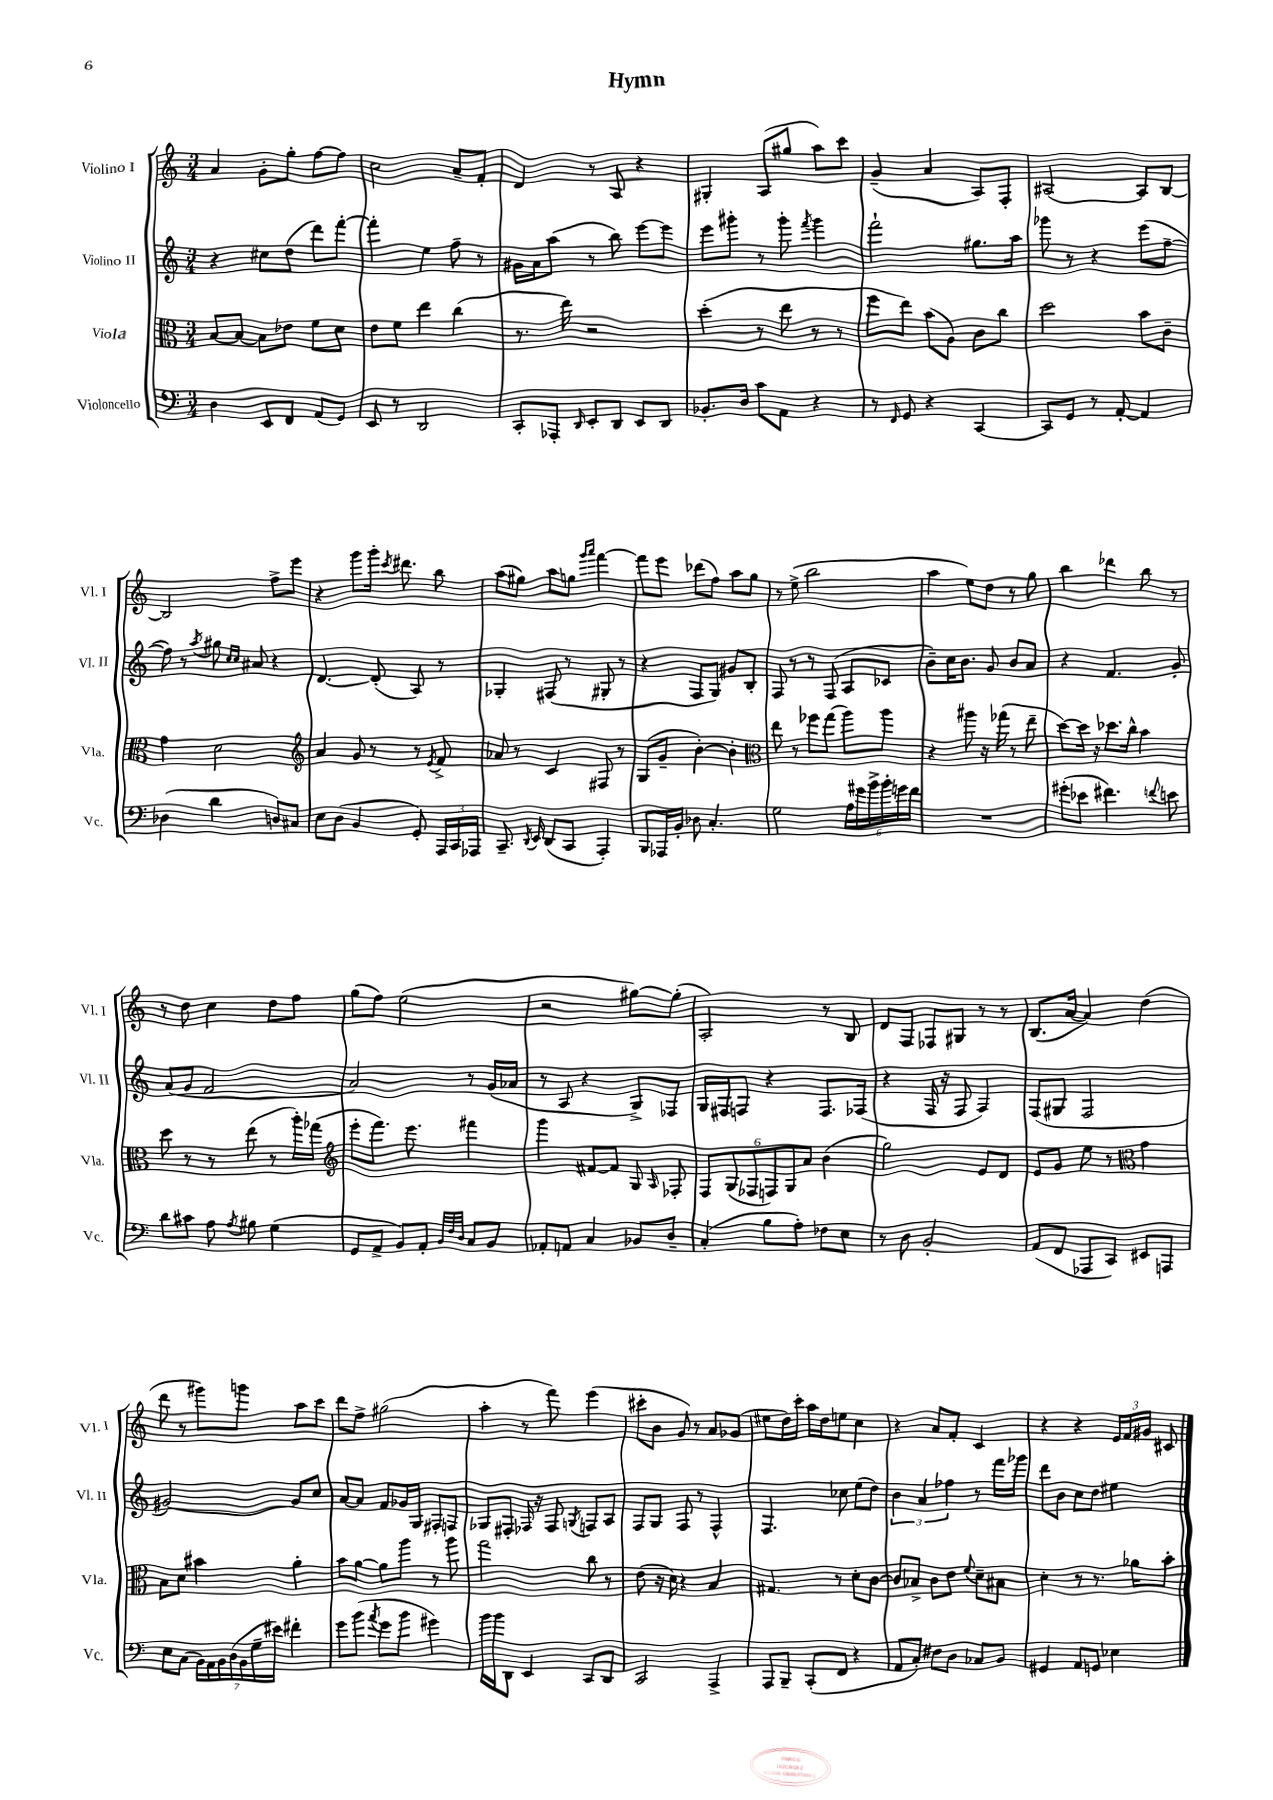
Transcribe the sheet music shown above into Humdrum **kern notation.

**kern	**kern	**kern	**kern
*staff4	*staff3	*staff2	*staff1
*clefF4	*clefC3	*clefG2	*clefG2
*k[]	*k[]	*k[]	*k[]
*M3/4	*M3/4	*M3/4	*M3/4
4D	[8B	4r	4a
.	8B_	.	.
8EE	8B]	8cc#	8g'
8FF	8e-	(8dd	8gg'
(8AA	8f	8ddd)	[8ff
8GG)	8d	[8fff'	8ff]
=	=	=	=
8EE	8e	4fff']	2cc
8r	8f	.	.
2DD	4ee	4ee	.
.	(4cc	8ff~	8a~
.	.	8r	8f'
=	=	=	=
8CC'	8.r	16g#	4d
.	.	16a	.
8AAA-'	.	(8aa	.
.	16ee)	.	.
16qqDD	.	.	.
8EE'	2r	8r	8r
8DD	.	8bb)	8A
8EE	.	[8eee	4r
8DD	.	8eee]	.
=	=	=	=
8.BB-'	(4dd'	8eee	4G#'
.	.	8ggg#'	.
16D	.	.	.
8c	8r	8r	(8A
8AA	8ee	8ggg#'	8gg#
.	.	8qfff	.
4r	8r	4ggg#	8aa)
.	8r	.	8ccc
=	=	=	=
8r	8ff	2fff`	(4g~
16qqFF	.	.	.
8GG	8ee)	.	.
4r	(8b	.	4a
.	8A)	.	.
[4CC	8c	8.gg#	8A)
.	8cc	.	8F'
.	.	16aa	.
=	=	=	=
8CC]	2dd	8ggg-	[2A#
8GG	.	8r	.
8r	.	4r	.
[8AA'	.	.	.
4AA]	8b	(8eee	8A#]
.	8c~	[8ff~	[8B
=	=	=	=
(4D-	4g	8ff])	2B]
.	.	8r	.
.	.	8qaa	.
4d	2d	8gg#	.
.	.	16qqcc	.
.	.	16qqcc	.
.	.	8a#	.
8D)	.	4r	8ff^
8C#	.	.	8eee
=	=	=	=
*	*clefG2	*	*
8E	4a	[4.d	4r
(8D	.	.	.
4BB	8g	.	8ggg
.	8r	(8d']	16ggg'
.	.	.	8qccc
.	.	.	8.ddd#
8GG')	8r	8A)	.
.	8qe	.	.
24AAA	8f^	8r	8bb
24CC	.	.	.
24AAA-	.	.	.
=	=	=	=
8.CC~	8a-	4G-'	(8aa
.	8r	.	8gg#)
8qDD	.	.	.
16EE	.	.	.
(8DD	4c	(8F#	8aa
8CC	.	8r	8gg
.	.	.	16qqggg
.	.	.	16qqaaa
4AAA')	8F#	8G#'	[4fff
.	8r	8r	.
=	=	=	=
8BBB	(8G	4r	8fff]
16AAA-	8g~	.	8eee
16BB'	.	.	.
8D-	[4b')	8F	(8ddd-
4.C'	.	8G)	8ff)
.	4b']	8g#	8aa
.	.	8B'	8gg
=	=	=	=
*	*clefC3	*	*
2G	8ee	8F	8r
.	8r	8r	(8ee^
.	8ff-	8r	2bb
.	(8gg	(8F	.
24A	8aa)	8A	.
24g#	.	.	.
24b^	.	.	.
24b'	8aa	8c-	.
24g	.	.	.
24f	.	.	.
=	=	=	=
2.r	4r	8b~)	4aa
.	.	16cc	.
.	.	8.b	.
.	8aa#	.	8ee)
.	16r	8g	8dd
.	(16gg-	.	.
.	8r	8b	8r
.	8ee~	8a	8gg
=	=	=	=
(8g#'	[8dd)	4r	4bb
8e-	16dd]	.	.
.	16r	.	.
4.f#)	8.dd-	4.f	4ddd-
.	16cc^^	.	.
.	4b	.	8bb
8qqf	.	.	.
8e	.	8g'	8r
=	=	=	=
8d	8dd	(8a	8r
8c#	8r	8g	8dd
8A	8r	2f	4cc
8qA	.	.	.
8B#	(8ee	.	.
(4G	8r	.	8dd
.	16aa')	.	8ff
.	(16gg-	.	.
=	=	=	=
*	*clefG2	*	*
8GG	8eee'	2a)	(8gg
8AA^	8.fff)	.	8ff)
8BB)	.	.	(2ee
.	8.eee	.	.
8AA'	.	.	.
32qqBB	.	.	.
32qqF	.	.	.
32qqD	.	.	.
8C	4fff#	8r	.
8BB	.	(16g	.
.	.	16a-	.
=	=	=	=
8AA-'	4ggg	8r	2r
8AA	.	8A	.
4C	[8f#	4r	.
.	8f#]	.	.
8BB-	8G	8G^)	[8gg#)
.	16qqA	.	.
8D~	8F-'	8F-	(8gg#']
=	=	=	=
(4C'	12F	16G	2A')
.	.	16F#	.
.	(12G	.	.
.	.	8F	.
.	12F-	.	.
8B	12F)	4r	.
.	12G	.	.
8A')	.	.	.
.	12a	.	.
8F-	(4b	8.F	8r
8E	.	.	8B
.	.	(16F-	.
=	=	=	=
8r	2gg)	4r	8d
8D	.	.	8F
2BB'	.	16F	8F-
.	.	16r	.
.	.	8F	8G#
.	8e	4F)	8r
.	8d	.	8r
=	=	=	=
(8AA	8e	(8F	(8.B
8FF	8g	8G#	.
.	.	.	[16a
8AAA-	8ee	2F	4a])
8CC)	8r	.	.
*	*clefC3	*	*
8EE#	4g	.	(4dd
8AAA	.	.	.
=	=	=	=
8E	8B	[2g#)	8ddd
(8C	8d	.	8r
28BB)	4b#	.	8ggg#)
28AA	.	.	.
28BB	.	.	.
(28D	.	.	.
.	.	.	8ggg
28BB	.	.	.
28G~	.	.	.
28e#)	.	.	.
4f#'	4a'	8g#]	8aa
.	.	8cc	8ccc
=	=	=	=
8g	8b	[8a	8ddd
(8b	[8a	8a]	8ff^
8qa	.	.	.
8g	8a]	8f	(2gg#
8b	8aa	16g-	.
.	.	16G	.
4g#)	8r	8F#'	.
.	8aa	8F	.
=	=	=	=
16b	2gg	8G-	4aa'
16b	.	.	.
8DD	.	8F#'	.
4EE	.	16F-	8r
.	.	16r	.
.	.	8F-	8fff)
.	.	8qG	.
8CC	8cc	8F	(4eee
8DD	8r	8A	.
=	=	=	=
2CC	(8e	8F	8ccc#'
.	16r	8G	8b
.	16d)	.	.
.	4r	8F	8g)
.	.	8r	8r
4AAA^	4B	4F^^	8a
.	.	.	(8g-
=	=	=	=
8AAA	4.G#	4.F	8ee#
8BBB~	.	.	16dd)
.	.	.	16ccc'
(8CC'	.	.	16aa
.	.	.	16dd
8FF	8r	8cc-	8ee
4r	8d'	(8ee	4cc
.	[8c	8dd)	.
=	=	=	=
8AA	8c]	6b	4r
8C')	8B-^	.	.
.	.	6a	.
8F#	8c	.	8a
.	.	6ff-	.
8D	8e	.	8f'
.	8qqf	.	.
8C-	8d~	8r	4c
8BB	8B#	16fff	.
.	.	16ggg-	.
=	=	=	=
4GG#	4d'	8ddd	4r
.	.	8b	.
8AA	8r	8cc	4r
8GG	8.r	8dd	.
4E-	.	4ee#	24e
.	.	.	24f
.	16a-	.	.
.	.	.	24g#
.	8b'	.	8c#
==	==	==	==
*-	*-	*-	*-
